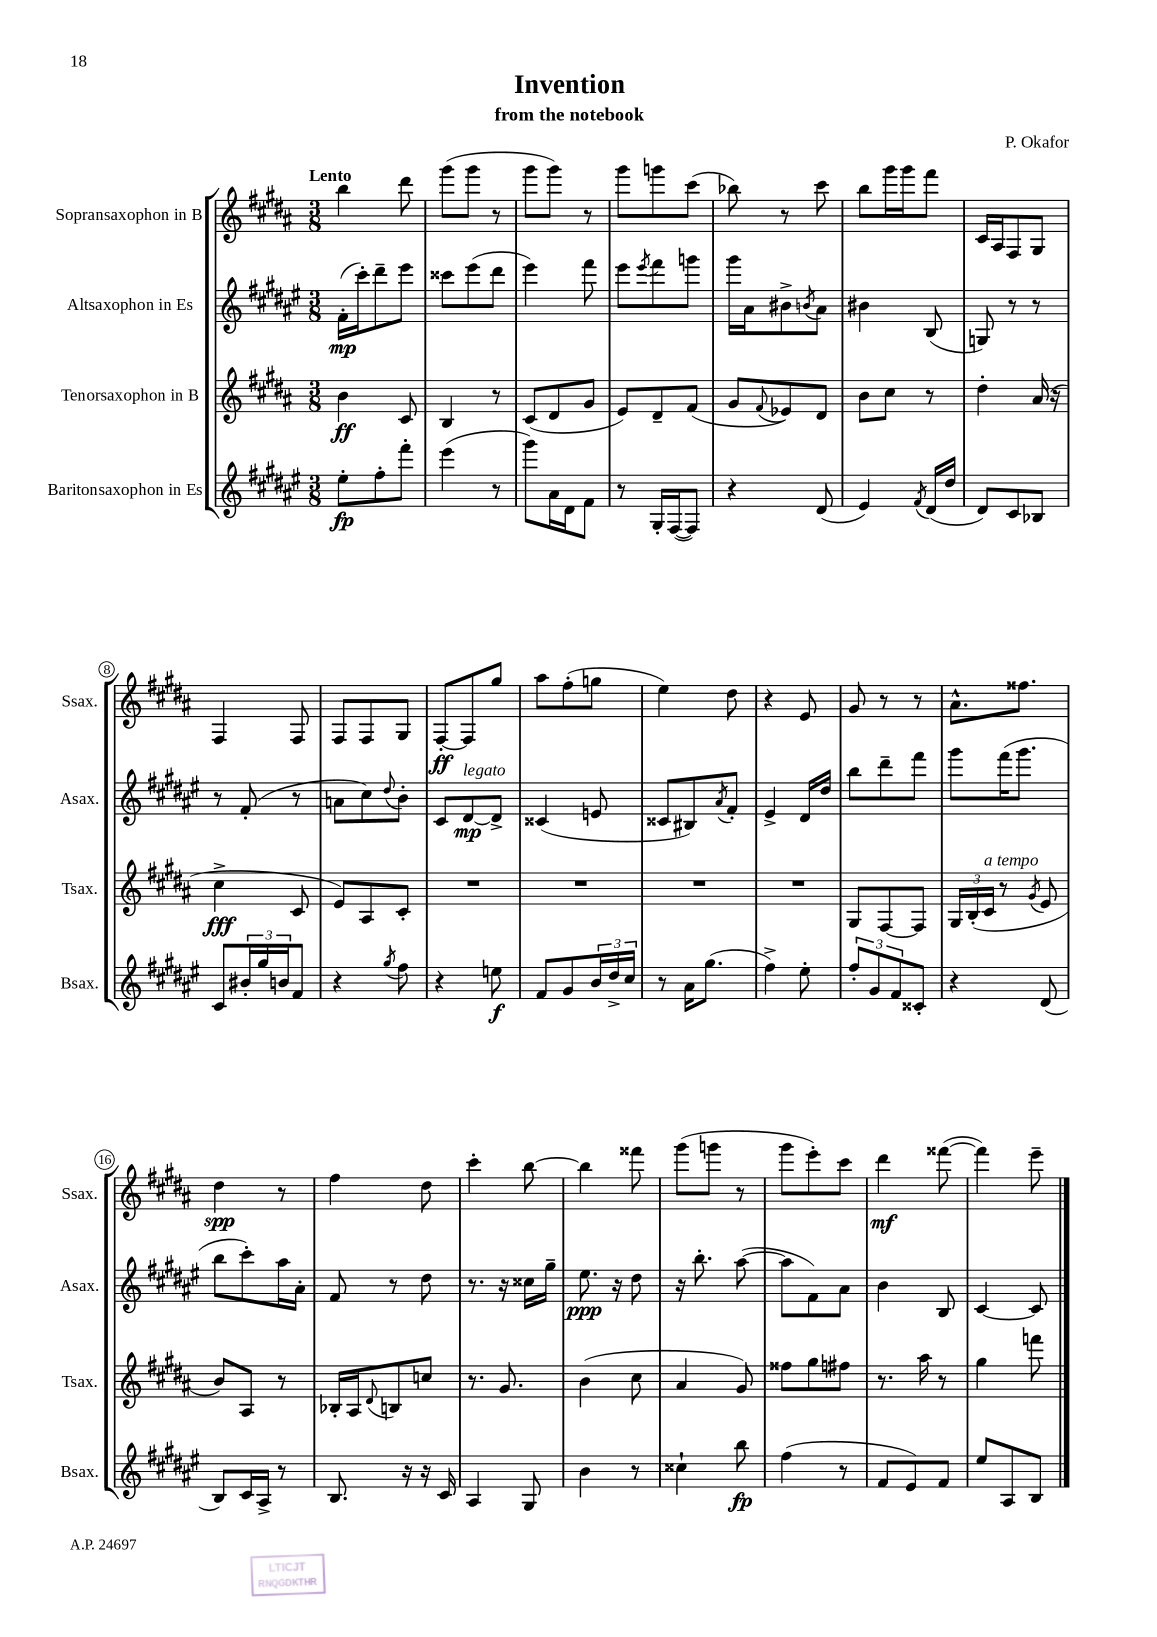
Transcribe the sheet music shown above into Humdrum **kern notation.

**kern	**kern	**kern	**kern
*staff4	*staff3	*staff2	*staff1
*clefG2	*clefG2	*clefG2	*clefG2
*k[f#c#g#d#a#e#]	*k[f#c#g#d#a#]	*k[f#c#g#d#a#e#]	*k[f#c#g#d#a#]
*M3/8	*M3/8	*M3/8	*M3/8
8ee#'\L	4b\	(16f#'\LL	4bb\
.	.	16ccc#'\J)	.
8ff#'\	.	8ddd#~\	.
8fff#'\J	8c#/	8eee#\J	8ddd#\
=	=	=	=
(4eee#\	4B/	8ccc##\L	(8ggg#\L
.	.	(8eee#\	8ggg#\J
8r	8r	8ddd#\J	8r
=	=	=	=
8ggg#\L)	(8c#/L	4eee#\)	8ggg#\L
16a#\L	8d#/	.	8ggg#\J)
16d#\J	.	.	.
8f#\J	8g#/J	8fff#\	8r
=	=	=	=
8r	8e/L)	8eee#\L	8ggg#\L
.	.	8qeee#/	.
16G#'/LL	8d#~/	8fff#\	8ggg\
([16F#/J	.	.	.
8F#/]J)	(8f#/J	8ggg\J	(8ccc#\J
=	=	=	=
4r	8g#/L	16ggg#\LL	8bb-\)
.	.	16a#\J	.
.	8qqf#/	.	.
.	8e-/)	8b#^\	8r
.	.	8qb/	.
(8d#/	8d#/J	8a#\J	8ccc#\
=	=	=	=
4e#/)	8b\L	4b#\	8bb\L
.	8cc#\J	.	16ggg#\L
.	.	.	16ggg#\J
8qf#/	.	.	.
(16d#/LL	8r	(8B/	8fff#\J
16dd#/JJ	.	.	.
=	=	=	=
8d#/L)	4dd#'\	8G/)	16c#/LL
.	.	.	16A#/J
8c#/	.	8r	8F#/
8B-/J	(16a#/	8r	8G#/J
.	16r	.	.
=	=	=	=
8c#/L	4cc#^\	8r	4F#/
24b#'/L	.	(8f#'/	.
24gg#/	.	.	.
24b/J	.	.	.
8f#/J	8c#/	8r	8F#/
=	=	=	=
4r	8e/L)	8a\L	8F#/L
.	8A#/	8cc#\)	8F#/
8qgg#/	.	8qqdd#/	.
8ff#\	8c#'/J	8b'\J	8G#/J
=	=	=	=
4r	4.r	8c#/L	[8F#'/L
.	.	[8d#/	8F#/]
8ee\	.	8d#^/]J	8gg#/J
=	=	=	=
8f#/L	4.r	(4c##/	8aa#\L
8g#/	.	.	(8ff#'\
24b/L	.	8e/	8gg\J
24dd#^/	.	.	.
24cc#/JJ	.	.	.
=	=	=	=
8r	4.r	8c##/L	4ee\)
16a#\LK	.	8B#/)	.
(8.gg#\J	.	.	.
.	.	8qa#/	.
.	.	8f#'/J	8dd#\
=	=	=	=
4ff#^\)	4.r	4e#^/	4r
8ee#'\	.	16d#/LL	8e/
.	.	16dd#/JJ	.
=	=	=	=
12ff#'/L	8G#/L	8bb\L	8g#/
12g#/	.	.	.
.	[8F#/	8ddd#~\	8r
12f#/	.	.	.
8c##'/J	8F#/]J	8fff#\J	8r
=	=	=	=
4r	24G#/LL	8ggg#\L	8.a#^^\L
.	(24B'/	.	.
.	24c#/JJ	.	.
.	8r	(16fff#\K	.
.	.	8.ggg#\J	8.ff##\J
.	8qg#/	.	.
(8d#/	8e/	.	.
=	=	=	=
8B/L)	8b/L)	8bb\L	4dd#\
16c#/L	8A#/J	8ccc#'\)	.
16A#^/JJ	.	.	.
8r	8r	16aa#\L	8r
.	.	16a#'\JJ	.
=	=	=	=
8.B/	16B-'/LL	8f#/	4ff#\
.	16A#/J	.	.
.	8qqd#/	.	.
.	8B/	8r	.
16r	.	.	.
16r	8cc/J	8dd#\	8dd#\
16c#/	.	.	.
=	=	=	=
4A#/	8.r	8.r	4ccc#'\
.	8.g#/	16r	.
8G#/	.	16cc##\LL	[8bb\
.	.	16gg#~\JJ	.
=	=	=	=
4b\	(4b\	8.ee#\	4bb\]
.	.	16r	.
8r	8cc#\	8dd#\	8fff##\
=	=	=	=
4cc##`\	4a#/	16r	(8ggg#\L
.	.	8.bb'\	.
.	.	.	8ggg\J
8bb\	8g#/)	([8aa#\	8r
=	=	=	=
(4ff#\	8ff##\L	8aa#\]L	8ggg#\L
.	8gg#\	8f#\)	8eee'\)
8r	8ff#\J	8a#\J	8ccc#\J
=	=	=	=
8f#/L	8.r	4b\	4ddd#\
8e#/)	.	.	.
.	16aa#\	.	.
8f#/J	8r	8B/	([8fff##\
=	=	=	=
8ee#/L	4gg#\	[4c#/	4fff##\])
8A#/	.	.	.
8B/J	8fff\	8c#/]	8eee~\
==	==	==	==
*-	*-	*-	*-
